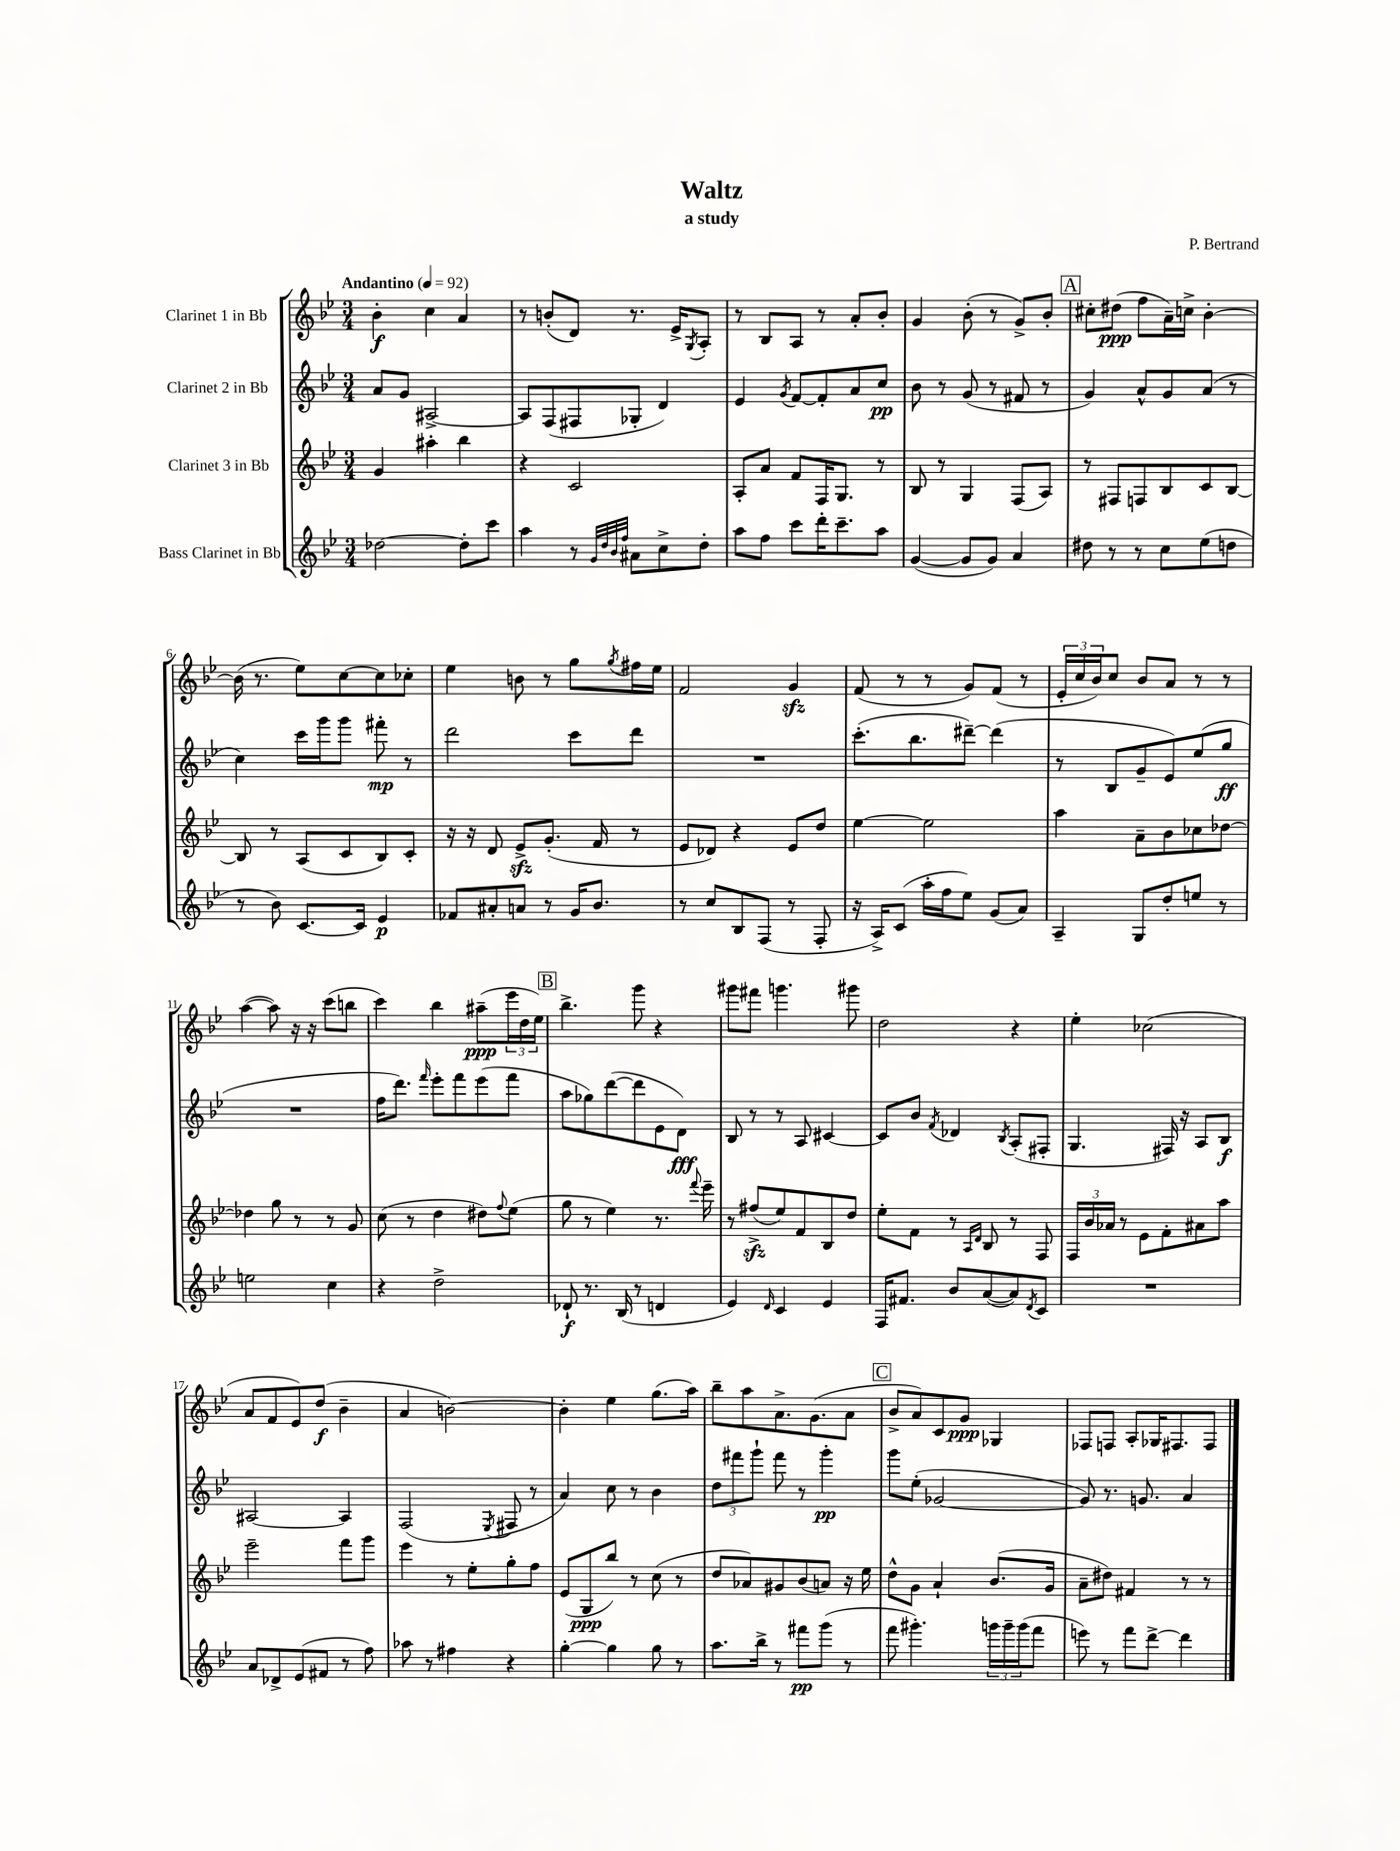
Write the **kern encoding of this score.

**kern	**dynam	**kern	**dynam	**kern	**dynam	**kern	**dynam
*part4	*part4	*part3	*part3	*part2	*part2	*part1	*part1
*staff4	*staff4	*staff3	*staff3	*staff2	*staff2	*staff1	*staff1
*I"Bass Clarinet in Bb	*	*I"Clarinet 3 in Bb	*	*I"Clarinet 2 in Bb	*	*I"Clarinet 1 in Bb	*
*clefG2	*	*clefG2	*	*clefG2	*	*clefG2	*
*k[b-e-]	*	*k[b-e-]	*	*k[b-e-]	*	*k[b-e-]	*
*M3/4	*	*M3/4	*	*M3/4	*	*M3/4	*
*MM92	*	*MM92	*	*MM92	*	*MM92	*
=1	=1	=1	=1	=1	=1	=1	=1
!	!	!	!	!	!	!LO:TX:a:B:t=Andantino	!
[2dd-X\	.	4g/	.	8a/L	.	4b-'\	f
.	.	.	.	8g/J	.	.	.
.	.	4aa#X'\	.	[2A#X^/	.	4cc\	.
8dd-'\L]	.	4bb-\	.	.	.	4a/	.
8ccc\J	.	.	.	.	.	.	.
=2	=2	=2	=2	=2	=2	=2	=2
4aa\	.	4r	.	8A#/L]	.	8r	.
.	.	.	.	(8F/	.	(8bn'/L	.
8r	.	2c/	.	8F#X/	.	8d/J)	.
32qqg/LLL	.	.	.	.	.	.	.
32qqdd/	.	.	.	.	.	.	.
32qqb-/	.	.	.	.	.	.	.
32qqff/JJJ	.	.	.	.	.	.	.
8a#X\L	.	.	.	8G-X'/J	.	8.r	.
8cc^\	.	.	.	4d/)	.	.	.
.	.	.	.	.	.	16e-^/KL	.
.	.	.	.	.	.	8qG/	.
8dd'\J	.	.	.	.	.	8A'/J	.
=3	=3	=3	=3	=3	=3	=3	=3
8aa\L	.	8A'/L	.	4e-/	.	8r	.
8ff\J	.	8a/J	.	.	.	8B-/L	.
.	.	.	.	8qg/	.	.	.
8ccc\L	.	8f/L	.	[8f/L	.	8A/J	.
16ddd'\K	.	16F/K	.	8f'/]	.	8r	.
8.ccc~\	.	8.G/J	.	.	.	.	.
.	.	.	.	8a/	.	8a'/L	.
8aa\J	.	8r	.	8cc/J	pp	8b-'/J	.
=4	=4	=4	=4	=4	=4	=4	=4
([4g/	.	8B-/	.	8b-\	.	4g/	.
.	.	8r	.	8r	.	.	.
8g/L]	.	4G/	.	(8g/	.	(8b-'\	.
8g/J)	.	.	.	8r	.	8r	.
4a/	.	(8F/L	.	8f#X/	.	8g^/L)	.
.	.	8A/J)	.	8r	.	8b-'/J	.
!!LO:REH:place=s1:t=A
=5	=5	=5	=5	=5	=5	=5	=5
8dd#X\	.	8r	.	4g/)	.	8cc#X'\L	.
8r	.	8F#X/L	.	.	.	(8dd#X\J	ppp
8r	.	8Fn/	.	8a^^/L	.	8ff\L	.
8cc\L	.	8B-/	.	8g/	.	16a~\L)	.
.	.	.	.	.	.	16ccn^\JJ	.
(8ee-\	.	8c/	.	(8a/J	.	[4b-'\	.
8ddn\J	.	[8B-/J	.	8r	.	.	.
!!LO:LB:g=z
=6	=6	=6	=6	=6	=6	=6	=6
8r	.	8B-/]	.	4cc\)	.	(16b-\]	.
.	.	.	.	.	.	8.r	.
8b-\)	.	8r	.	.	.	.	.
[8.c/L	.	(8A/L	.	16ccc\LL	.	8ee-\L)	.
.	.	.	.	16ggg\J	.	.	.
.	.	8c/	.	8ggg\J	.	[8cc\	.
16c/Jk]	.	.	.	.	.	.	.
4e-/	p	8B-/)	.	8fff#X'\	mp	8cc\]	.
.	.	8c'/J	.	8r	.	8cc-X'\J	.
=7	=7	=7	=7	=7	=7	=7	=7
8f-X/L	.	16r	.	2ddd\	.	4ee-\	.
.	.	16r	.	.	.	.	.
8a#X'/	.	8d/	.	.	.	.	.
8an/J	.	8e-zz^/L	.	.	.	8bn\	.
8r	.	(8.g'/J	.	.	.	8r	.
16g/KL	.	.	.	8ccc\L	.	8gg\L	.
8.b-/J	.	16f/	.	.	.	.	.
.	.	.	.	.	.	8qgg/	.
.	.	8r	.	8ddd\J	.	16ff#X\L	.
.	.	.	.	.	.	16ee-\JJ	.
=8	=8	=8	=8	=8	=8	=8	=8
8r	.	8e-/L	.	2.r	.	2f/	.
8cc/L	.	8d-X/J)	.	.	.	.	.
8B-/	.	4r	.	.	.	.	.
(8F/J	.	.	.	.	.	.	.
8r	.	8e-/L	.	.	.	4gzz/	.
8F'/	.	8dd/J	.	.	.	.	.
=9	=9	=9	=9	=9	=9	=9	=9
16r	.	[4ee-\	.	(8.ccc'\L	.	(8f/	.
16A^/KL)	.	.	.	.	.	.	.
(8c/J	.	.	.	.	.	8r	.
.	.	.	.	8.bb-\	.	.	.
16aa'\LL	.	2ee-\]	.	.	.	8r	.
16ff\J	.	.	.	.	.	.	.
8ee-\J)	.	.	.	[8ddd#X~\J)	.	8g/L)	.
(8g/L	.	.	.	(4ddd#\]	.	(8f/J	.
8a/J)	.	.	.	.	.	8r	.
=10	=10	=10	=10	=10	=10	=10	=10
4A~/	.	4aa\	.	8r	.	24e-'/LL	.
.	.	.	.	.	.	24cc/	.
.	.	.	.	.	.	24b-/J)	.
.	.	.	.	8B-/L	.	8cc/J	.
8G/L	.	8a~\L	.	8g~/	.	8b-/L	.
8dd'/	.	8b-\	.	8e-/)	.	8a/J	.
8een/J	.	8cc-X\	.	(8ee-/	.	8r	.
8r	.	[8dd-X\J	.	8gg/J	ff	8r	.
!!LO:LB:g=z
=11	=11	=11	=11	=11	=11	=11	=11
2een\	.	4dd-X\]	.	2.r	.	([4aa\	.
.	.	8gg\	.	.	.	8aa\])	.
.	.	8r	.	.	.	16r	.
.	.	.	.	.	.	16r	.
4cc\	.	8r	.	.	.	(8ccc\L	.
.	.	8g/	.	.	.	8bbn\J	.
=12	=12	=12	=12	=12	=12	=12	=12
4r	.	(8cc\	.	16ff\KL	.	4ccc\)	.
.	.	.	.	8.ddd\J)	.	.	.
.	.	8r	.	.	.	.	.
.	.	.	.	16qqfff/	.	.	.
2dd^\	.	4dd\	.	8eee-'\L	.	4bb-\	.
.	.	.	.	8fff\	.	.	.
.	.	8dd#X\L)	.	(8eee-\	.	(8aa#X~\L	ppp
.	.	8qqff/	.	.	.	.	.
.	.	(8ee-\J	.	8fff\J	.	24eee-\L	.
.	.	.	.	.	.	24dd\	.
.	.	.	.	.	.	24ee-\JJ)	.
!!LO:REH:place=s1:t=B
=13	=13	=13	=13	=13	=13	=13	=13
8d-X`/	f	8gg\	.	8aa\L	.	4.bb-^\	.
8.r	.	8r	.	8gg-X\)	.	.	.
.	.	4ee-\)	.	([8ddd\	.	.	.
(16B-/	.	.	.	.	.	.	.
8r	.	.	.	8ddd\]	.	8ggg\	.
4dn/	.	8.r	.	8e-\	.	4r	.
.	.	.	.	8d\J)	fff	.	.
.	.	8qqfff/	.	.	.	.	.
.	.	16eee-~\	.	.	.	.	.
=14	=14	=14	=14	=14	=14	=14	=14
4e-/)	.	8r	.	8B-/	.	8ggg#X\L	.
.	.	(8ff#Xzz^/L	.	8r	.	8fff#X\J	.
16qqd/	.	.	.	.	.	.	.
4c/	.	8ee-/)	.	8r	.	4.gggn\	.
.	.	8f/	.	8A/	.	.	.
4e-/	.	8B-/	.	[4c#X/	.	.	.
.	.	8dd/J	.	.	.	8ggg#X\	.
=15	=15	=15	=15	=15	=15	=15	=15
16F/KL	.	8ee-'\L	.	8c#/L]	.	2dd\	.
8.f#X/J	.	.	.	.	.	.	.
.	.	8f\J	.	8b-/J	.	.	.
.	.	.	.	8qf/	.	.	.
8b-/L	.	8r	.	4d-X/	.	.	.
.	.	16qqA/LL	.	.	.	.	.
.	.	16qqd/JJ	.	.	.	.	.
([8a/	.	8B-/	.	.	.	.	.
.	.	.	.	8qB-/	.	.	.
8a/])	.	8r	.	(8A'/L	.	4r	.
8qd/	.	.	.	.	.	.	.
8c/J	.	8F/	.	8F#X'/J	.	.	.
=16	=16	=16	=16	=16	=16	=16	=16
2.r	.	24F/LL	.	4.G/	.	4ee-'\	.
.	.	24b-/	.	.	.	.	.
.	.	24a-X/JJ	.	.	.	.	.
.	.	8r	.	.	.	.	.
.	.	8e-\L	.	.	.	(2cc-X\	.
.	.	8f'\	.	16F#X/)	.	.	.
.	.	.	.	16r	.	.	.
.	.	8a#X\	.	8A/L	.	.	.
.	.	8aa\J	.	8B-/J	f	.	.
!!LO:LB:g=z
=17	=17	=17	=17	=17	=17	=17	=17
8a/L	.	2eee-~\	.	[2A#X/	.	8a/L	.
8d-X^/	.	.	.	.	.	8f/	.
(8e-/	.	.	.	.	.	8e-/)	.
8f#X/J	.	.	.	.	.	(8dd/J	f
8r	.	8fff\L	.	4A#/]	.	4b-~\	.
8ff\)	.	8ggg\J	.	.	.	.	.
=18	=18	=18	=18	=18	=18	=18	=18
8aa-X\	.	4eee-\	.	(2F/	.	4a/	.
8r	.	.	.	.	.	.	.
4ff#X\	.	8r	.	.	.	[2bn\)	.
.	.	8ee-'\L	.	.	.	.	.
.	.	.	.	8qE-/	.	.	.
4r	.	8gg'\	.	8F#X/	.	.	.
.	.	8ff\J	.	8r	.	.	.
=19	=19	=19	=19	=19	=19	=19	=19
[4gg'\	.	(8e-/L	.	4a/)	.	4b'\]	.
.	.	8G/	ppp	.	.	.	.
4gg\]	.	8bb-/J)	.	8cc\	.	4ee-\	.
.	.	8r	.	8r	.	.	.
8gg\	.	(8cc\	.	4b-\	.	(8.gg\L	.
8r	.	8r	.	.	.	.	.
.	.	.	.	.	.	16aa\Jk)	.
=20	=20	=20	=20	=20	=20	=20	=20
8.aa\L	.	8dd/L	.	12dd\L	.	8bb-~\L	.
.	.	.	.	12fff#X\	.	.	.
.	.	8a-X/)	.	.	.	8aa\	.
.	.	.	.	12ggg`\J	.	.	.
16bb-^\Jk	.	.	.	.	.	.	.
8r	.	8g#X/	.	8fff#\	.	8.a^\	.
8fff#X\L	pp	(8b-/	.	8r	.	.	.
.	.	.	.	.	.	(8.g\	.
(8ggg\J	.	8an/J)	.	4ggg'\	pp	.	.
8r	.	16r	.	.	.	8a\J	.
.	.	16ee-\	.	.	.	.	.
!!LO:REH:place=s1:t=C
=21	=21	=21	=21	=21	=21	=21	=21
8fff\	.	8dd^^\L	.	8ggg\L	.	8b-^/L	.
4.ggg#X'\)	.	8g\J	.	(8ee-'\J	.	8a/)	.
.	.	4a`/	.	[2g-X/	.	8c/	.
.	.	.	.	.	.	8g/J	ppp
24gggn\LL	.	(8.b-/L	.	.	.	4G-X/	.
24ggg~\	.	.	.	.	.	.	.
(24ggg\J	.	.	.	.	.	.	.
8fff\J	.	.	.	.	.	.	.
.	.	16g/Jk	.	.	.	.	.
=22	=22	=22	=22	=22	=22	=22	=22
8eeen\)	.	8a~\L	.	8g-/])	.	8F-X/L	.
8r	.	8dd#X\J)	.	8.r	.	8Fn/J	.
8fff\L	.	4f#X/	.	.	.	8A'/L	.
.	.	.	.	8.gn/	.	.	.
[8ddd^\J	.	.	.	.	.	16G-X/K	.
.	.	.	.	.	.	8.F#X/	.
4ddd\]	.	8r	.	4a/	.	.	.
.	.	8r	.	.	.	8F#/J	.
==	==	==	==	==	==	==	==
*-	*-	*-	*-	*-	*-	*-	*-
